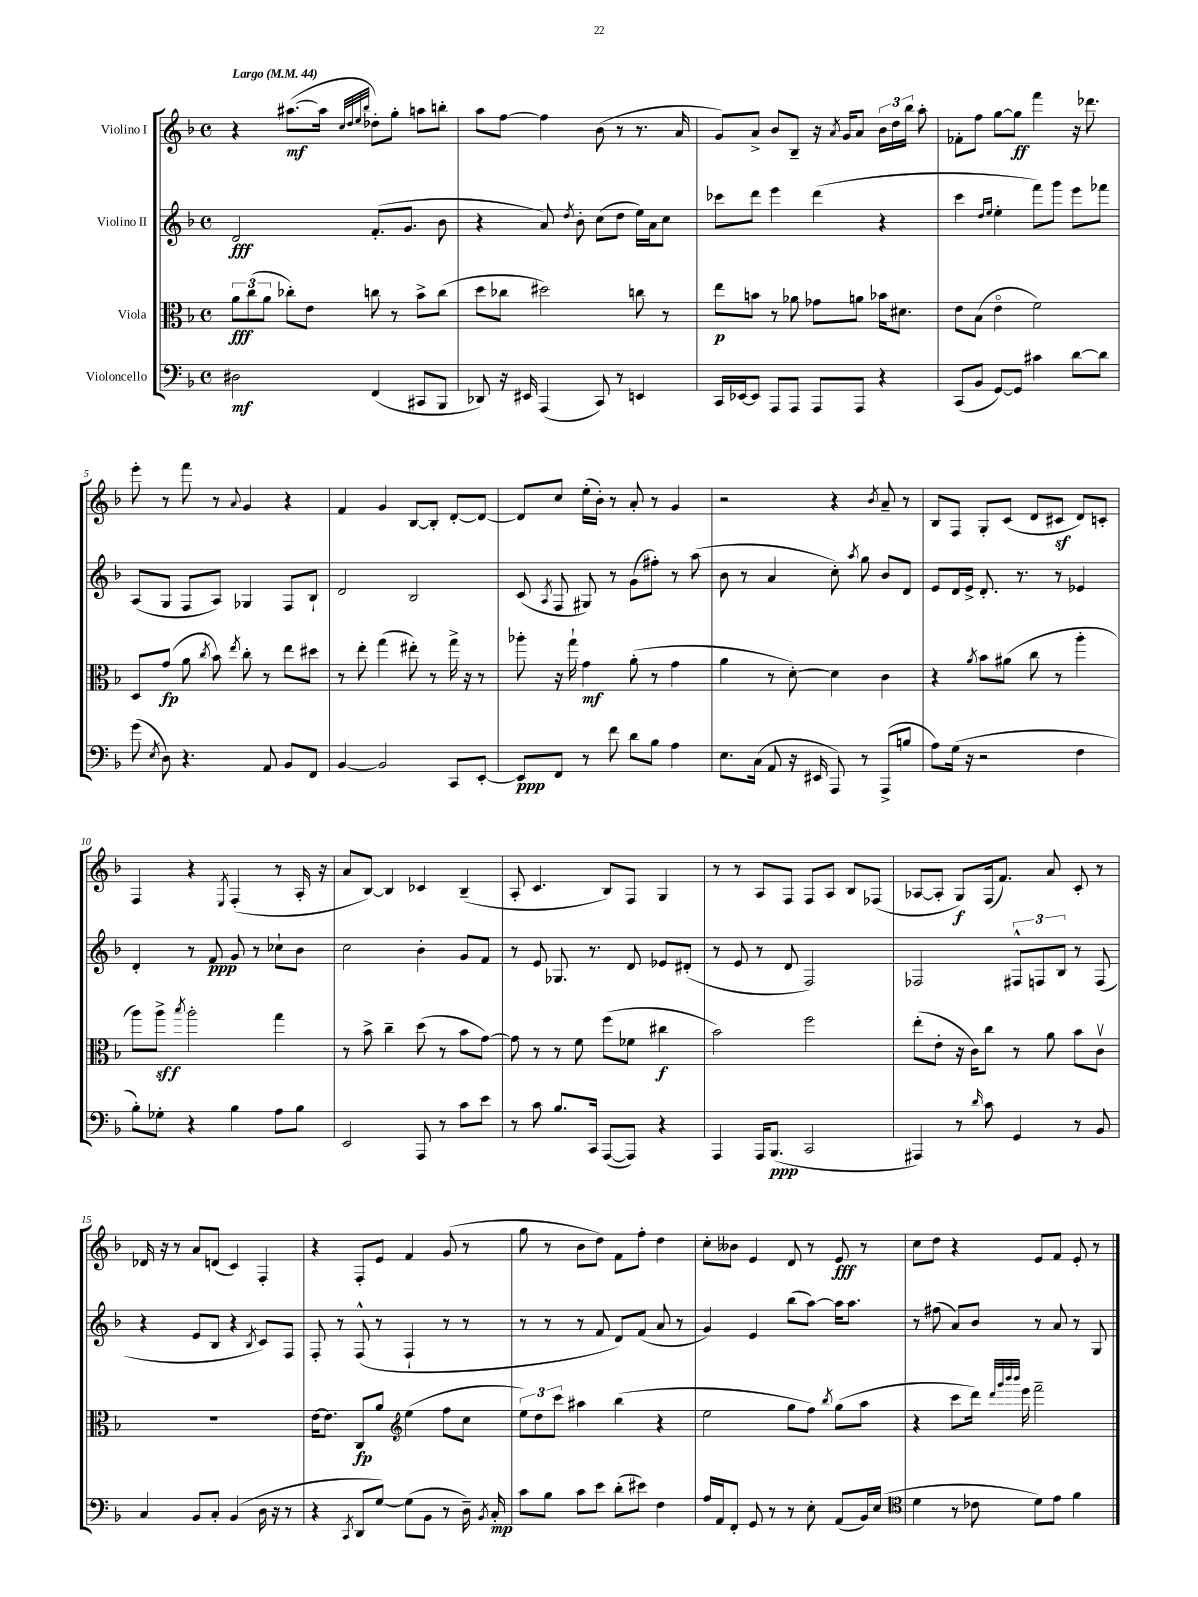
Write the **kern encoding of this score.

**kern	**kern	**kern	**kern
*staff4	*staff3	*staff2	*staff1
*clefF4	*clefC3	*clefG2	*clefG2
*k[b-]	*k[b-]	*k[b-]	*k[b-]
*M4/4	*M4/4	*M4/4	*M4/4
*met(c)	*met(c)	*met(c)	*met(c)
*MM44	*MM44	*MM44	*MM44
2D#\	12a\L	2d/	4r
.	(12cc\	.	.
.	12a\J	.	.
.	8cc-'\L)	.	([8.aa#\L
.	8e\J	.	.
.	.	.	16aa#\]Jk
.	.	.	32qqcc/LLL
.	.	.	32qqdd/
.	.	.	32qqee/
.	.	.	32qqbb-/JJJ
(4FF/	8cc\	(8.f'/L	8dd-'\L)
.	8r	.	8gg'\J
.	.	8.g/J	.
8CC#/L	8b-^\L	.	8aa\L
8BBB-/J	(8cc\J	8b-\	8bb'\J
=	=	=	=
8DD-/)	8dd\L	4r	8aa\L
16r	8cc-\J	.	[8ff\J
16EE#/	.	.	.
(4AAA/	2dd#\)	8a/)	4ff\]
.	.	8qdd/	.
.	.	8b-'\	.
8CC/)	.	(8cc\L	(8b-\
8r	.	8dd\J	8r
4EE/	8cc\	16ee\LL)	8.r
.	.	16a\J	.
.	8r	8cc\J	.
.	.	.	16a/
=	=	=	=
16CC/LL	8ee\L	8ccc-\L	8g/L)
[16EE-/J	.	.	.
8EE-/]J	8b\J	8ddd\J	8a^/J
8AAA/L	8r	4eee\	8b-/L
8AAA/J	8a-\	.	8B-~/J
8AAA/L	8g-\L	(4ddd\	16r
.	.	.	8qa/
.	.	.	16g/LK
8AAA/J	8a\J	.	8a/J
4r	16b-\LK	4r	24b-\LL
.	.	.	24dd\
.	8.d#\J	.	.
.	.	.	24bb-\JJ
.	.	.	8aa'\
=	=	=	=
(8CC/L	8e\L	4ccc\	8f-'\L
8BB-/J	(8B-\J	.	8ff\J
.	.	16qqdd/LL	.
.	.	16qqee/JJ	.
[8GG/L)	4eo\	4ee'\	[8gg\L
8GG/]J	.	.	8gg\]J
4c#\	2f\)	8fff\L)	4fff\
.	.	8ggg\J	.
[8d\L	.	8eee\L	16r
.	.	.	8.ddd-\
8d\]J	.	8fff-\J	.
=	=	=	=
(8g\	8D/L	(8A/L	8eee'\
8qE/	.	.	.
8D\)	(8g/J	8G/J	8r
4.r	8a\	8F/L	8fff\
.	8qcc/	.	.
.	8b-\)	8A/J)	8r
.	8qee/	.	8qqa/
.	8cc'\	4G-/	4g/
8AA/	8r	.	.
8BB-/L	8ee\L	8F/L	4r
8FF/J	8dd#\J	8B-`/J	.
=	=	=	=
[4BB-/	8r	2d/	4f/
.	8ee'\	.	.
2BB-/]	(4gg\	.	4g/
.	8ee#'\)	2B-/	[8B-/L
.	8r	.	8B-'/]J
8CC/L	16gg^\	.	[8d'/L
.	16r	.	.
[8EE'/J	8r	.	8d/_J
=	=	=	=
8EE/]L	8aa-'\	(8c/	8d/]L
.	.	8qA/	.
8FF/J	16r	8F/	8cc/J
.	16gg`\	.	.
8r	4g\	8G#/)	(16ee'\LL
.	.	.	16b-'\JJ)
8f\	.	8r	8r
8d\L	(8a'\	(8g\L	8a'/
8B-\J	8r	8ff#'\J)	8r
4A\	4g\	8r	4g/
.	.	(8aa\	.
=	=	=	=
8.E\L	4a\	8b-\	2r
.	.	8r	.
(16C\Jk	.	.	.
8AA/	8r	4a/	.
16r	[8d'\)	.	.
16EE#/	.	.	.
8AAA/)	4d\]	8cc'\)	4r
.	.	8qaa/	.
8r	.	8gg\	.
.	.	.	8qb-/
(8AAA^/L	4c\	8b-/L	8a~/
8B/J	.	8d/J	8r
=	=	=	=
8A\L)	4r	8e/L	8B-/L
(16G\Jk	.	16d/L	8F/J
16r	.	16e^/JJ	.
.	8qa/	.	.
2r	8b-\L	8.d'/	8G'/L
.	(8a#\J	.	(8c/J
.	.	8.r	.
.	8cc\	.	8d/L
.	8r	8r	8c#/J
4F\	4aa'\	4e-/	8d/L)
.	.	.	8c'/J
=	=	=	=
8B-'\L)	8aa\L)	4d'/	4F/
8G-'\J	8aa^\J	.	.
.	8qbb-/	.	.
4r	2aa'\	8r	4r
.	.	8f/	.
.	.	.	8qE/
4B-\	.	8g/	(4F'/
.	.	8r	.
8A\L	4gg\	8cc-`\L	8r
8B-\J	.	8b-\J	16A'/
.	.	.	16r
=	=	=	=
2EE/	8r	2cc\	8a/L
.	8b-^\	.	[8B-/J)
.	4cc~\	.	4B-/]
8AAA/	(8dd\	4b-'\	4c-/
8r	8r	.	.
8c\L	8b-\L	8g/L	(4B-~/
8e\J	[8g\J)	8f/J	.
=	=	=	=
8r	8g\]	8r	8A'/
8c\	8r	8e/	4.c/
8.B-/L	8r	8.G-/	.
.	8f\	.	.
16CC/Jk	.	8.r	.
([8AAA/L	(8ff\L	.	8B-/L)
8AAA/]J)	8f-\J	8d/	8F/J
4r	4cc#\	8e-/L	4G/
.	.	(8d#'/J	.
=	=	=	=
4AAA/	2b-\)	8r	8r
.	.	8e/	8r
16AAA/LK	.	8r	8A/L
(8.BBB-/J	.	.	.
.	.	8d/	8F/J
2CC/	2ff\	2F/)	8F/L
.	.	.	8A/J
.	.	.	8B-/L
.	.	.	(8F-/J
=	=	=	=
4AAA#/)	(8ee'\L	2F-/	[8A-/L
.	8e'\J	.	8A-'/]J
8r	16r	.	8G/L)
.	16c\LK)	.	.
16qqd/	.	.	.
8c\	8cc\J	.	(16F/k
.	.	.	8.f/J)
4GG/	8r	12F#^^/L	.
.	.	12F/	.
.	8a\	.	8a/
.	.	12B-/J	.
8r	8b-\L	8r	8c'/
8BB-/	8cv\J	(8F/	8r
=	=	=	=
4C/	1r	4r	16d-/
.	.	.	16r
.	.	.	8r
8BB-/L	.	8e/L	8a/L
8C'/J	.	8B-/J	(8d/J
(4BB-/	.	4r	4c/)
.	.	8qB-/	.
16D\	.	8c/L)	4F'/
16r	.	.	.
8r	.	8F/J	.
=	=	=	=
4r	[16e\LK	8F'/	4r
.	8.e\]J	.	.
.	.	8r	.
8qCC/	.	.	.
8DD/L	8C/L	(8F^^/	8F'/L
[8G/J)	8a/J	8r	8e/J
*	*clefG2	*	*
(8G\]L	(4ee\	4F`/	4f/
8BB-\J	.	.	.
8r	8ff\L	8r	(8g/
16D~\)	8cc\J	8r	8r
8qBB-/	.	.	.
16C'/	.	.	.
=	=	=	=
8c\L	12ee\L)	8r	8gg\
.	12dd\	.	.
8B-\J	.	8r	8r
.	12ccc\J	.	.
8c\L	4aa#\	8r	8b-\L
8e\J	.	8f/	8dd\J)
(8d'\L	(4bb-\	8d/L)	8f\L
8e#\J)	.	(8f/J	8ff'\J
4F\	4r	8a/	4dd\
.	.	8r	.
=	=	=	=
16A/LL	2ee\	4g/)	8cc'\L
16AA/J	.	.	.
8FF'/J	.	.	8b--\J
8GG/	.	4e/	4e/
8r	.	.	.
8r	8gg\L	(8bb-\L	8d/
8E'\	8ff\J)	[8aa\J)	8r
.	8qbb-/	.	.
(8AA/L	(8gg\L	16aa\]LK	8e/
.	.	8.aa\J	.
16BB-/L)	8aa\J	.	8r
(16E/JJ	.	.	.
=	=	=	=
*clefC4	*	*	*
4d\	4r	8r	8cc\L
.	.	(8ff#\	8dd\J
8r	8ccc\L	8a/L)	4r
8c-\	16ddd\Jk)	8b-/J	.
.	32qqddd/LLL	.	.
.	32qqggg/	.	.
.	32qqbbb-/	.	.
.	32qqbbb-/JJJ	.	.
.	16eee\	.	.
8d\L)	2fff~\	8r	8e/L
8e\J	.	8a/	8f/J
4f\	.	8r	8e'/
.	.	8G/	8r
==	==	==	==
*-	*-	*-	*-
